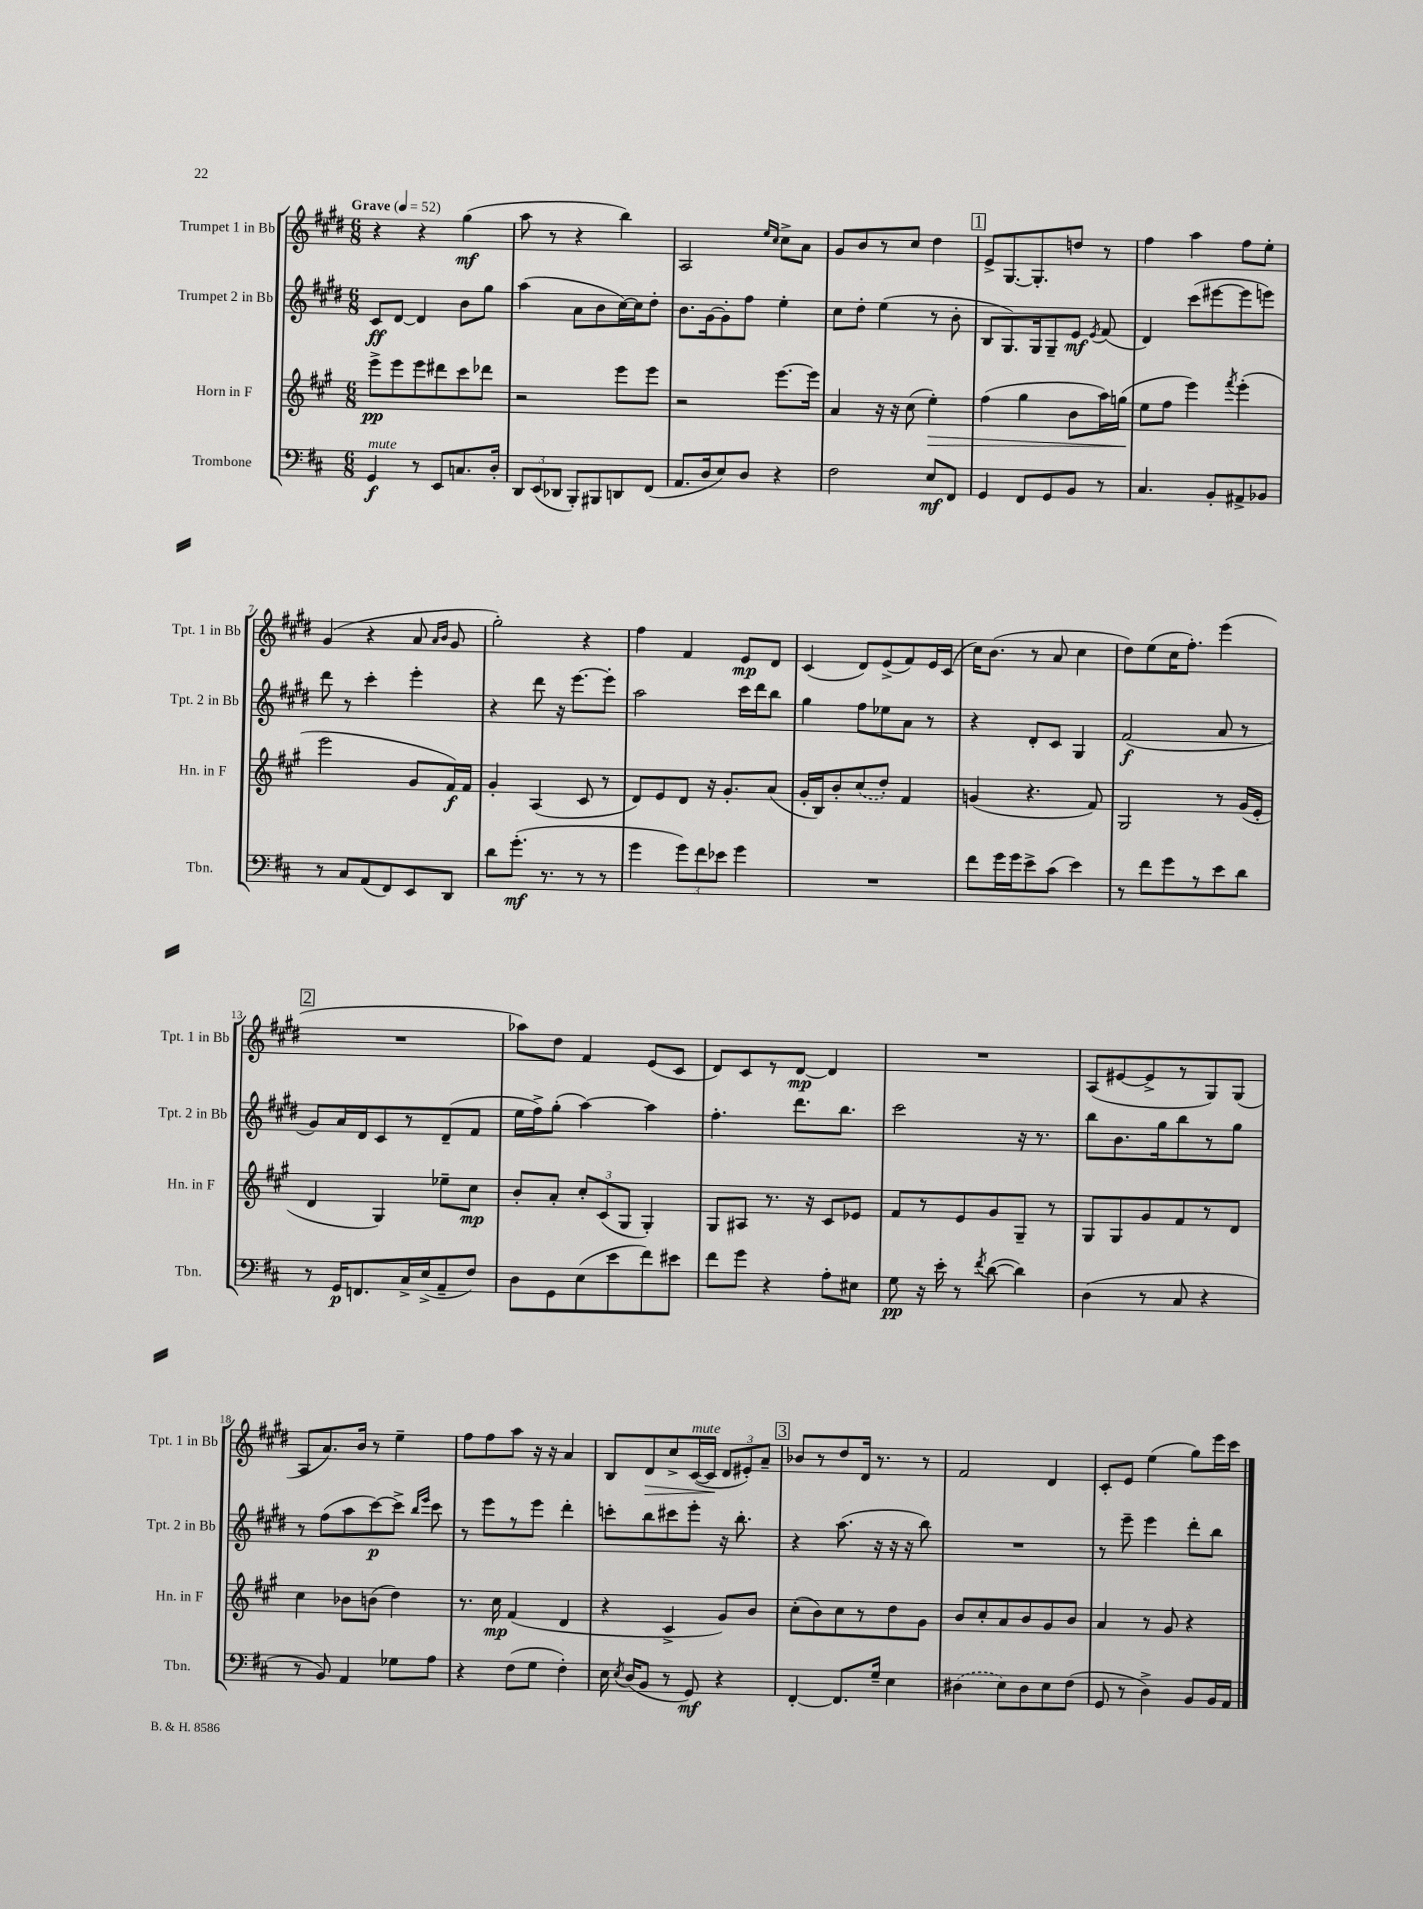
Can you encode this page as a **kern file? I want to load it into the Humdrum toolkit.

**kern	**kern	**kern	**kern
*staff4	*staff3	*staff2	*staff1
*clefF4	*clefG2	*clefG2	*clefG2
*k[f#c#]	*k[f#c#g#]	*k[f#c#g#d#]	*k[f#c#g#d#]
*M6/8	*M6/8	*M6/8	*M6/8
*MM52	*MM52	*MM52	*MM52
4GG	8eee^	8c#	4r
.	8eee	[8d#	.
8r	8eee	4d#]	4r
8EE	8ddd#	.	.
8.C	8ccc#	8b	(4gg#
.	8ddd-	8gg#	.
16D'	.	.	.
=	=	=	=
12DD	2r	(4aa	8aa
(12EE	.	.	.
.	.	.	8r
12DD-	.	.	.
8BBB')	.	8a	4r
8BBB#	.	8b	.
8DD	8eee	[16cc#)	4bb)
.	.	16cc#]	.
(8FF#	8eee	8dd#'	.
=	=	=	=
8.AA	2r	8.b	2A
16D	.	[16g#	.
8E)	.	8g#']	.
8D	.	8ff#	.
.	.	.	16qqee
.	.	.	16qqcc#
4r	[8.eee	4ee'	8cc#^
.	.	.	8a
.	16eee]	.	.
=	=	=	=
2F#	4a	8cc#	8g#
.	.	8dd#'	8b
.	16r	(4ee	8r
.	16r	.	.
.	(8cc#	.	8cc#
8E	4ee')	8r	4dd#
8FF#	.	8b'	.
=	=	=	=
4GG	(4ff#	8B	8e^
.	.	8.G#)	[8.G#
8FF#	4gg#	.	.
.	.	16G#	8.G#']
8GG	.	8G#~	.
8BB	8b	8e	8dd
.	.	8qe	.
8r	16aa)	(8f#	8r
.	(16gg	.	.
=	=	=	=
4.C#	8ee	4d#)	4ff#
.	8ff#	.	.
.	4eee)	(8ccc#	4aa
8BB'	.	[8eee#	.
.	8qfff#	.	.
8AA#^	(4eee'	8eee#]	8ff#
8BB-	.	8eee)	8ee'
=	=	=	=
8r	2eee	8ddd#	(4g#
8C#	.	8r	.
(8AA	.	4ccc#'	4r
8FF#)	.	.	.
8EE	8g#	4eee'	8a
.	.	.	16qqa
.	.	.	16qqb
8DD	16f#)	.	8g#
.	16f#	.	.
=	=	=	=
8d	4g#'	4r	2gg#')
(8.g'	.	.	.
.	(4A	8ddd#	.
8.r	.	.	.
.	.	16r	.
.	.	[8.eee	.
8r	8c#	.	4r
8r	8r	8eee']	.
=	=	=	=
4g	8d)	2aa	4ff#
.	8e	.	.
12g)	8d	.	4f#
12f#	.	.	.
.	16r	.	.
12e-	.	.	.
.	8.g#'	.	.
4g	.	16ccc#	8e
.	.	16ddd#	.
.	(8a	8bb	8d#
=	=	=	=
2.r	16g#'	4gg#	(4c#
.	16B)	.	.
.	8b'	.	.
.	(8cc#	8ff#	8d#)
.	8dd')	8ee-	(8e^
.	4f#	8a	8f#)
.	.	8r	16e
.	.	.	(16c#
=	=	=	=
8f#	(4g	4r	16cc#)
.	.	.	(8.b
16g	.	.	.
16g	.	.	.
8e^	4.r	8d#'	8r
(8c#	.	8c#	8a
4e)	.	4G#	4cc#
.	8f#)	.	.
=	=	=	=
8r	2G#	(2f#	8dd#)
8f#	.	.	(8ee
8g	.	.	16cc#
.	.	.	8.ff#')
8r	.	.	.
8e	8r	8a	(4eee
8d	(16g#	8r	.
.	16e'	.	.
=	=	=	=
8r	4d	8g#)	2.r
16GG	.	16a	.
8.FF	.	16d#	.
.	4G#)	8c#	.
16C#^	.	8r	.
(16E^	.	.	.
8AA~	8ee-~	(8d#~	.
8F#)	8cc#	8f#	.
=	=	=	=
8D	8b'	16ee	8aa-)
.	.	16ff#^)	.
8GG	8a'	(8gg#'	8dd#
(8E	12cc#'	[4aa)	4f#
.	(12c#	.	.
8e	.	.	.
.	12G#	.	.
8f#)	4G#')	4aa]	(8e
8e#	.	.	8c#
=	=	=	=
8f#	8G#	4.ff#'	8d#)
8g	8A#	.	8c#
4r	8.r	.	8r
.	.	8.ddd#	[8d#
.	16r	.	.
8A'	8c#	.	4d#]
.	.	8.bb	.
8E#	8e-	.	.
=	=	=	=
8G	8f#	2ccc#	2.r
16r	8r	.	.
16e'	.	.	.
8r	8e	.	.
8qf#	.	.	.
([8d	8g#	.	.
4d])	8G#~	16r	.
.	.	8.r	.
.	8r	.	.
=	=	=	=
(4D	8G#	8bb	(8A
.	8G#	8.b	[8e#
8r	8g#	.	8e#^]
.	.	16gg#	.
8C#	8f#	8bb	8r
4r	8r	8r	8G#)
.	8d	8gg#	(8G#
=	=	=	=
8r	4cc#	8r	8A
8BB)	.	(8ff#	8.a)
4AA	8b-	8aa	.
.	.	.	16b
.	(8b	[8ccc#)	8r
8G-	4dd)	8ccc#^]	4ee~
.	.	16qqbb	.
.	.	16qqeee	.
8A	.	8ccc#	.
=	=	=	=
4r	8.r	8r	8ff#
.	.	8eee	8ff#
.	16cc#	.	.
(8F#	(4f#	8r	8aa
8G	.	8eee	16r
.	.	.	16r
4F#')	4d	4ddd#'	4a
=	=	=	=
16E	4r	8ccc'	8B
8qE	.	.	.
(16D	.	.	.
8BB	.	8bb	8d#
8r	4c#^	8ccc#	8cc#^
8GG)	.	8eee'	([16c#
.	.	.	16c#]
4r	8g#)	16r	12d#
.	.	8.bb'	.
.	.	.	12e#')
.	8b	.	.
.	.	.	12a~
=	=	=	=
[4FF#'	(8cc#'	4r	8b-
.	8b)	.	8r
8.FF#]	8cc#	(8.aa	8dd#
.	8r	.	16d#
16G~	.	16r	8.r
4E	8dd	16r	.
.	.	16r	.
.	8g#	8bb)	8r
=	=	=	=
(4D#	8b	2.r	2f#
.	8cc#'	.	.
8E)	8a	.	.
8D#	8b	.	.
8E	8g#	.	4d#
(8F#	8b	.	.
=	=	=	=
8GG	4a	8r	8c#'
8r	.	8eee~	8e
4D^)	8r	4eee	(4ee
.	8g#	.	.
8BB	4r	8ddd#'	8gg#)
16BB	.	8bb	16eee
16AA	.	.	16ccc#
==	==	==	==
*-	*-	*-	*-
